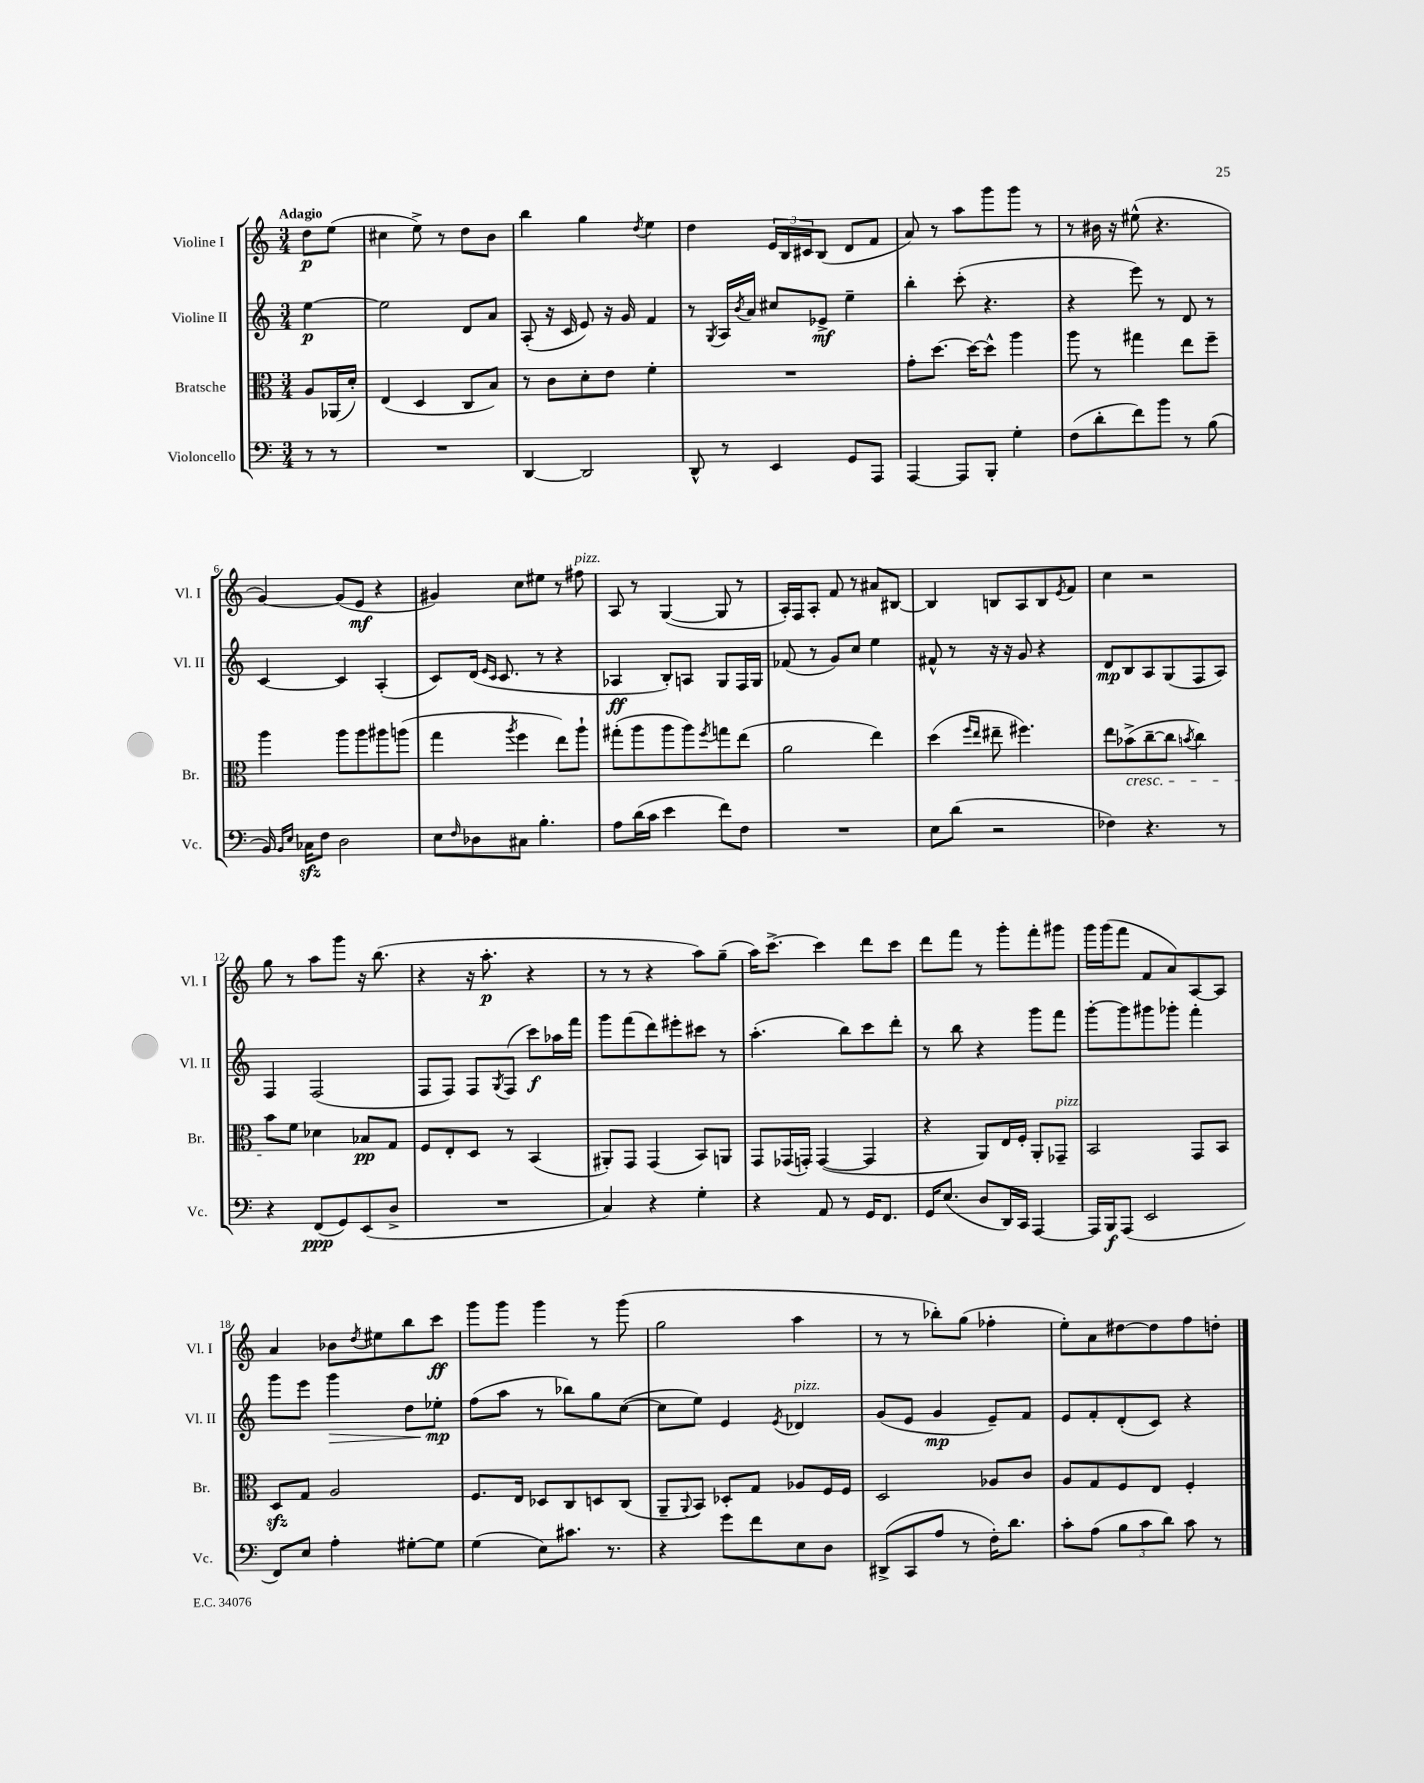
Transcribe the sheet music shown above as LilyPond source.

<<
\new StaffGroup <<
\new Staff = "s0" \with { instrumentName = "Violine I" shortInstrumentName = "Vl. I" } {
    \clef treble \key c \major \numericTimeSignature \time 3/4 \partial 4 \tempo "Adagio"
    d''8\p e''8( |
    cis''4 e''8->) r8 d''8 b'8 |
    b''4 g''4 \acciaccatura { d''8 } e''4 |
    d''4 \tuplet 3/2 { e'16 b16 cis'16 } b8( d'8 f'8 |
    a'8) r8 a''8 g'''8 g'''8 r8 |
    r8 bis'16 r16 eis''8-^( r4. |
    g'4~) g'8( e'8\mf r4 |
    gis'4) c''8 eis''8 r8 fis''8^\markup { \italic "pizz." } |
    a8 r8 g4~( g8 r8 |
    a16-.) f16 a8-. f'8 r8 ais'8 bis8~ |
    bis4 b8 a8 b8 \acciaccatura { e'8 } f'8 |
    c''4 r2 |
    g''8 r8 a''8 g'''8 r16 b''8.( |
    r4 r16 a''8.-.\p r4 |
    r8 r8 r4 a''8) g''8--( |
    a''16) c'''8.~-> c'''4 d'''8 c'''8 |
    d'''8 f'''8 r8 g'''8-. f'''8-. gis'''8 |
    g'''16 g'''16( f'''8 f'8 a'8) a8~ a8 |
    a'4 bes'8 \acciaccatura { d''8 } eis''8 b''8 c'''8\ff |
    g'''8 g'''8 g'''4 r8 g'''8( |
    g''2 a''4 |
    r8 r8 bes''8-.) g''8( fes''4-. |
    e''8-.) a'8 dis''8~ dis''8 f''8 d''8-. \bar "|." |
}
\new Staff = "s1" \with { instrumentName = "Violine II" shortInstrumentName = "Vl. II" } {
    \clef treble \key c \major \numericTimeSignature \time 3/4 \partial 4
    e''4~\p |
    e''2 d'8 a'8 |
    a8-.( r16 c'16 e'8) r16 g'16 f'4 |
    r8 \acciaccatura { g8 } a16 \acciaccatura { b'8 } a'16 cis''8 ees'8->\mf e''4-- |
    b''4-. c'''8-.( r4. |
    r4 e'''8) r8 d'8 r8 |
    c'4~ c'4 a4-.( |
    c'8) d'16( \grace { e'16 c'16 } c'8. r8 r4 |
    aes4\ff b8-.) a8 g8 f16 g16 |
    fes'8( r8 g'8) c''8 e''4 |
    fis'8-^ r8 r16 r16 g'8 r4 |
    d'8\mp b8 a8 g8( f8 a8) |
    f4 f2( |
    f8 f8) f8 \acciaccatura { g8 } f8( c'''8\f) aes''16 f'''16 |
    g'''8 f'''8( d'''8) eis'''8-. cis'''8 r8 |
    a''4.-.( b''8) c'''8 d'''8-. |
    r8 b''8 r4 g'''8 f'''8 |
    g'''8~-. g'''8 gis'''8 ges'''8-. f'''4-. |
    g'''8 e'''8 g'''4\> d''8 ees''8-.\mp\! |
    f''8( a''8 r8 bes''8) g''8 c''8~( |
    c''8 e''8) e'4 \acciaccatura { e'8 } des'4^\markup { \italic "pizz." } |
    g'8( e'8 g'4\mp e'8--) f'8 |
    e'8 f'8-. d'8-.( c'8) r4 \bar "|." |
}
\new Staff = "s2" \with { instrumentName = "Bratsche" shortInstrumentName = "Br." } {
    \clef alto \key c \major \numericTimeSignature \time 3/4 \partial 4
    a8 aes,16( d'16-.) |
    e4( d4 c8 b8) |
    r8 c'8 d'8-. e'8 f'4-. |
    R2. |
    g'8-. d''8.~ d''16~ d''8-^ a''4 |
    a''8 r8 gis''4 e''8 f''8-- |
    a''4 a''8 a''8 ais''8 a''8( |
    g''4 \acciaccatura { a''8 } f''4 e''8) a''8-! |
    gis''8-.( a''8 a''8 a''8) \acciaccatura { f''8 } g''8 e''8( |
    a'2 e''4) |
    d''4( \grace { f''16 e''16 } eis''8-- fis''4.) |
    e''8 bes'8->\cresc( c''8~-- c''8 \acciaccatura { b'8 } c''4) |
    b'8\! f'8 des'4 bes8\pp g8 |
    f8 e8-. d8 r8 b,4( |
    ais,8-.) g,8 g,4( b,8) a,8 |
    g,8 ges,16( g,16-.) g,4~( g,4 |
    r4 a,8) e16 f16-. a,8-. ges,8--^\markup { \italic "pizz." } |
    b,2 g,8 b,8 |
    d8\sfz g8 a2 |
    f8. e16 des8 c8 d8 c8( |
    a,8-- \appoggiatura { a,8 } b,8) des8-. g8 aes8 f16 f16 |
    d2 aes8 c'8 |
    a8 g8 f8 e8 f4-. \bar "|." |
}
\new Staff = "s3" \with { instrumentName = "Violoncello" shortInstrumentName = "Vc." } {
    \clef bass \key c \major \numericTimeSignature \time 3/4 \partial 4
    r8 r8 |
    R2. |
    d,4~ d,2 |
    d,8-^ r8 e,4 g,8 a,,8 |
    a,,4~ a,,8 b,,8-. g4-. |
    f8( d'8-. f'8) b'8 r8 b8( |
    b,16) \grace { b,16 e16 } ces16\sfz f8 d2 |
    e8 \grace { f16 } des8 cis8 b4.-. |
    a8 d'16( c'16 e'4 f'8) f8 |
    R2. |
    e8 d'8( r2 |
    fes4) r4. r8 |
    r4 f,8\ppp( g,8) e,8( d8-> |
    R2. |
    c4) r4 g4-. |
    r4 a,8 r8 g,16 f,8. |
    g,16 e8.( d8 d,16) c,16 a,,4~ |
    a,,16 b,,16\f a,,8( e,2 |
    f,8) e8 a4-. gis8~-. gis8 |
    g4( e8) cis'8. r8. |
    r4 g'8 f'8 e8 d8 |
    dis,8->( c,8 a8 r8 f16-.) d'8. |
    c'8-. a8( \tuplet 3/2 { b8 c'8 d'8) } c'8 r8 \bar "|." |
}
>>
>>
